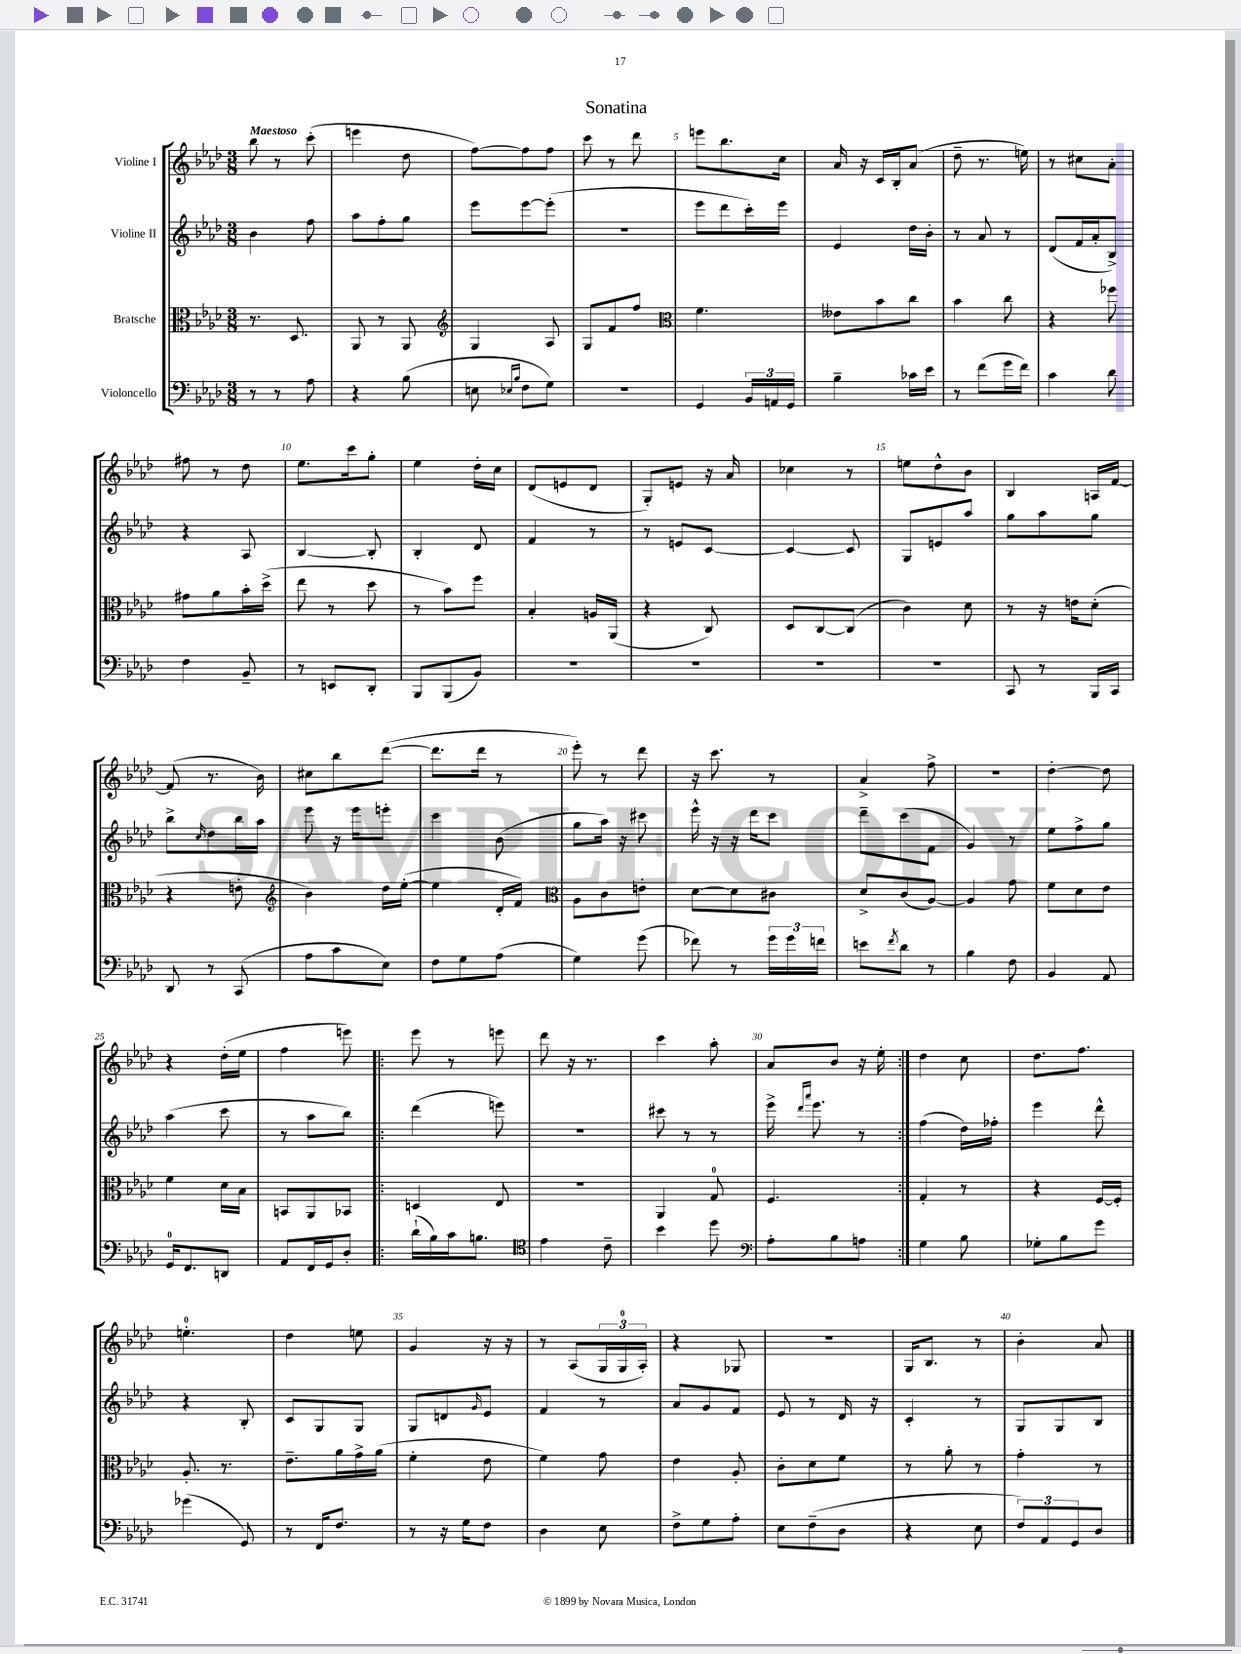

**kern	**kern	**kern	**kern
*staff4	*staff3	*staff2	*staff1
*clefF4	*clefC3	*clefG2	*clefG2
*k[b-e-a-d-]	*k[b-e-a-d-]	*k[b-e-a-d-]	*k[b-e-a-d-]
*M3/8	*M3/8	*M3/8	*M3/8
8r	8.r	4b-	8bb-
8r	.	.	8r
.	8.D-	.	.
8A-	.	8ff	(8ccc'
=	=	=	=
4r	8AA-	8aa-	4eee
.	8r	8ff'	.
(8B-	8AA-	8gg	8dd-
=	=	=	=
*	*clefG2	*	*
8E	4G	8eee-	[8ff)
16qqE-	.	.	.
16qqB-	.	.	.
8F	.	[8eee-	8ff]
8G)	8A-	(8eee-']	8ff
=	=	=	=
4.r	8G	4.r	8ccc
.	8f	.	8r
.	8ff	.	8ddd-
=	=	=	=
*	*clefC3	*	*
4GG	4.f	8eee-	8eee
.	.	8ddd-	8.bb-
24BB-	.	16ccc')	.
24AA	.	.	.
.	.	16eee-	16cc
24GG	.	.	.
=	=	=	=
4B-~	8e--	4e-	16a-
.	.	.	16r
.	8b-	.	16c
.	.	.	16B-'
16c-	8cc	16dd-	(8a-
16e-	.	16b-'	.
=	=	=	=
8r	4b-	8r	8dd-~
(8f	.	8a-	8.r
16g	8cc	8r	.
16f)	.	.	16ee)
=	=	=	=
4c	4r	(8d-	8r
.	.	16f	8cc#
.	.	16a-'	.
8d-	8ff-	8B-^)	8a-'
=	=	=	=
4F	8g#	4r	8ff#
.	8a-	.	8r
8BB-~	16b-'	8A-	8dd-
.	(16dd-^	.	.
=	=	=	=
8r	8ee-	[4B-	8.ee-
8EE	8r	.	.
.	.	.	16ccc
8DD-'	8dd-	8B-']	8gg'
=	=	=	=
8BBB-	8r	4B-'	4ee-
(8BBB-	8b-)	.	.
8BB-)	8ff	8d-	16dd-'
.	.	.	16cc
=	=	=	=
4.r	4B-'	4f	(8d-
.	.	.	8e
.	16A	8r	8d-
.	(16AA-	.	.
=	=	=	=
4.r	4r	8r	8G')
.	.	8e	8e
.	8C)	[8c	16r
.	.	.	16a-
=	=	=	=
4.r	8D-	4c_	4cc-
.	[8C	.	.
.	(8C]	8c]	8r
=	=	=	=
4.r	4c)	8G	8ee
.	.	8e	8dd-^^
.	8d-	8aa-	8b-
=	=	=	=
8CC	8r	8gg	4B-
8r	16r	8aa-	.
.	16e	.	.
16BBB-	(8d-'	8gg	16A
16CC	.	.	[16f
=	=	=	=
8DD-	4r	8bb-^	(8f]
.	.	16qqcc	.
8r	.	8dd-	8.r
(8CC	8e'	16bb-	.
.	.	16aa-	16b-)
=	=	=	=
*	*clefG2	*	*
8A-	4b-)	8eee-	8cc#
8c	.	16r	8bb-
.	.	16eee-	.
8E-)	16dd-	8eee'	([8ddd-
.	([16ee-'	.	.
=	=	=	=
8F	4ee-]	4ccc	8.ddd-]
8G	.	.	.
.	.	.	16ddd-
(8A-	16d-'	(8b-	8r
.	16f)	.	.
=	=	=	=
*	*clefC3	*	*
4G)	8A-	8gg	8eee-')
.	8c	16aa-)	8r
.	.	16r	.
(8g	8e'	8ccc#	8ddd-
=	=	=	=
8f-)	[8d-	16eee-^^	16r
.	.	16r	8.ccc
8r	8d-]	16r	.
.	.	16ddd-	.
24g	8c#	8ccc	8r
24g	.	.	.
24f	.	.	.
=	=	=	=
8e	8d-^	8ddd-~	4a-^
8qf	.	.	.
8d-	(8c	(8ccc	.
8r	[8A-)	8f	8ff^
=	=	=	=
4B-	4A-]	4g)	4.r
8F	8g	8r	.
=	=	=	=
4BB-	8f	8ee-	[4dd-'
.	8d-	8ff^	.
8AA-	8e-	8gg	8dd-]
=	=	=	=
16GG	4f	(4aa-	4r
8.FF	.	.	.
8DD	16d-	8ccc	(16dd-'
.	16B-	.	16ee-
=	=	=	=
8AA-	8BB	8r	4ff
16FF	8AA-	8aa-	.
16GG	.	.	.
8D-'	8BB-	8bb-)	8eee)
=!|:	=!|:	=!|:	=!|:
(16d-`	4D	(4ddd-	8eee-
16B-)	.	.	.
16c	.	.	8r
8.B	.	.	.
.	8E-	8eee)	8eee
=	=	=	=
*clefC4	*	*	*
4e-	4.r	4.r	8ddd-
.	.	.	16r
.	.	.	8.r
8c~	.	.	.
=	=	=	=
4b-	4AA-	8ccc#	4ccc
.	.	8r	.
8dd-	8G	8r	8aa-'
=	=	=	=
*clefF4	*	*	*
8A-'	4.F	16eee-^	8a-
.	.	16qqddd-	.
.	.	16qqaaa-	.
.	.	8.eee-	.
8B-	.	.	8b-
8A	.	8r	16r
.	.	.	16ee-'
=:|!	=:|!	=:|!	=:|!
4G	4G'	(4ff	4dd-
8B-	8r	16dd-)	8cc
.	.	16ff-'	.
=	=	=	=
8G-'	4r	4eee-	8.dd-
8B-	.	.	.
.	.	.	8.ff
8g	[16F	8ddd-^^	.
.	16F']	.	.
=	=	=	=
(4g-	8.A-'	4r	4.ee'
.	8.r	.	.
8GG)	.	8B-'	.
=	=	=	=
8r	8.e-~	8c	4dd-
16FF	.	8G	.
8.F	16a-	.	.
.	16g^	8G	8ee
.	(16a-	.	.
=	=	=	=
8r	4f'	8G	4g
16r	.	8d	.
16G	.	.	.
.	.	16qqg	.
8F	8e-	8e-	16r
.	.	.	16r
=	=	=	=
4D-	4f)	4f	8r
.	.	.	(8A-
8E-	8g	8r	24G
.	.	.	24G
.	.	.	24A-')
=	=	=	=
8F^	4e-	8a-	4r
8G	.	8g	.
8A-'	8A-'	8f	8G-
=	=	=	=
8E-	8c'	8e-	4.r
(8F~	8d-	8r	.
8D-	8f	16d-	.
.	.	16r	.
=	=	=	=
4r	8r	4c'	16G
.	.	.	8.B-
.	8a-'	.	.
8E-	8r	8r	8r
=	=	=	=
12F)	4g'	8G	4b-'
12AA-	.	.	.
.	.	8G	.
12GG	.	.	.
8D-	8r	8B-	8a-
==	==	==	==
*-	*-	*-	*-
